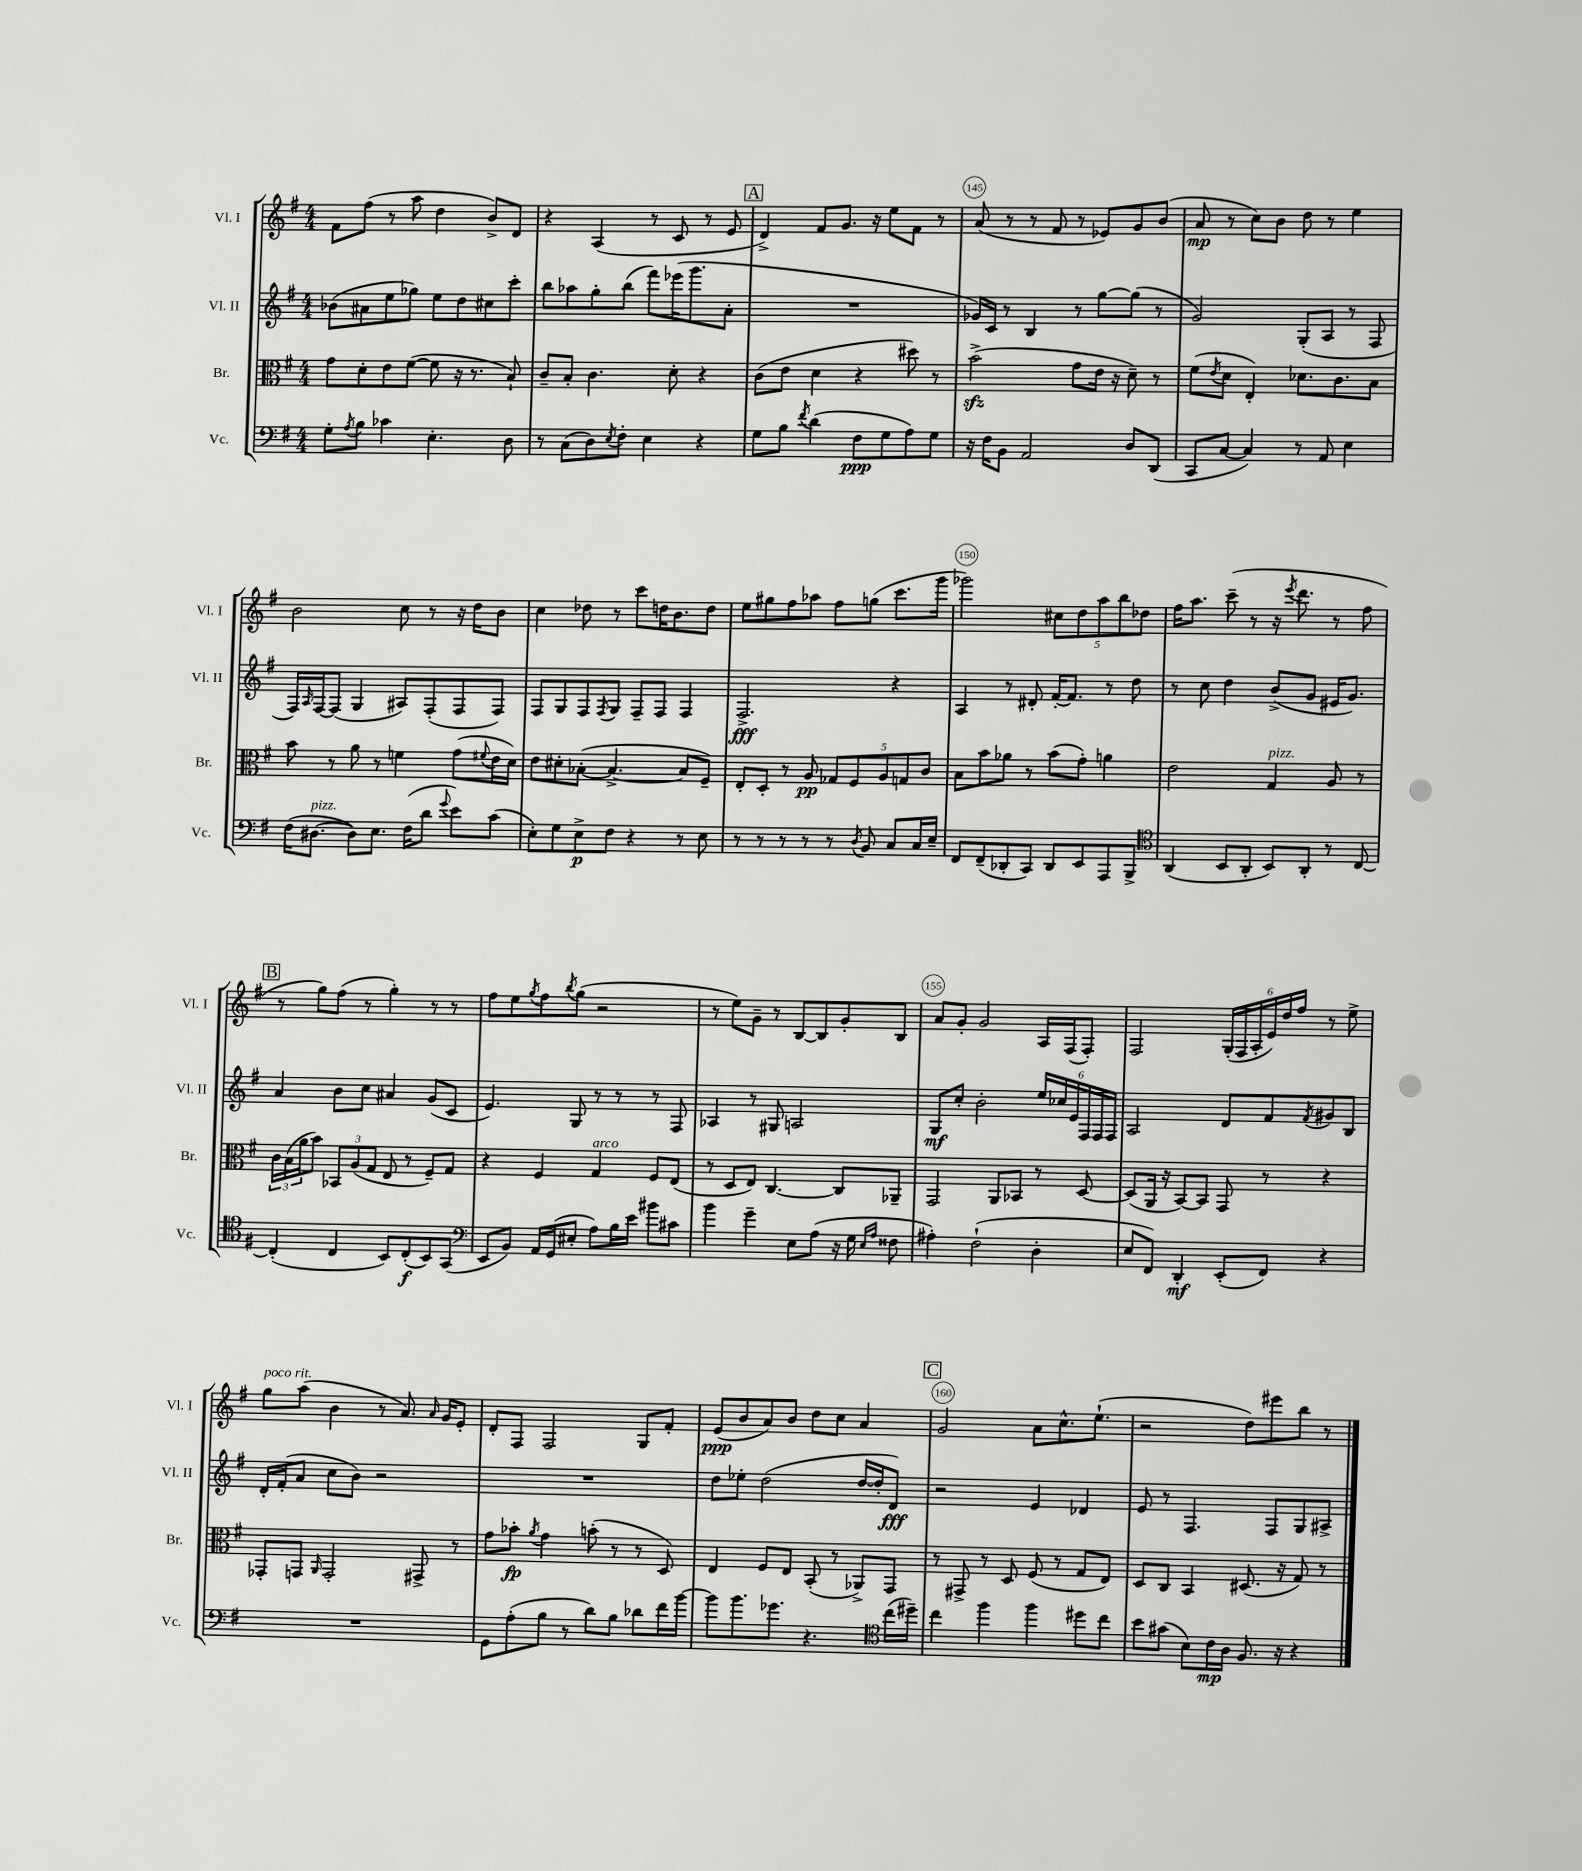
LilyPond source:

<<
\new StaffGroup <<
\new Staff = "s0" \with { instrumentName = "Vl. I" shortInstrumentName = "Vl. I" } {
    \clef treble \key g \major \numericTimeSignature \time 4/4
    fis'8 fis''8( r8 a''8 d''4 b'8->) d'8 |
    r4 a4( r8 c'8 r8 e'8 |
    \mark \markup { \box "A" } d'4->) fis'8 g'8. r16 e''8 fis'8 r8 |
    a'8( r8 r8 fis'8 r8 ees'8) g'8 b'8( |
    a'8\mp r8 c''8) b'8 d''8 r8 e''4 |
    b'2 c''8 r8 r16 d''16 b'8 |
    c''4 des''8 r8 c'''8 d''16 b'8. d''8 |
    e''8 gis''8 fis''8 aes''8 fis''8 g''8( c'''8. g'''16 |
    ges'''2) \tuplet 5/4 { cis''8 d''8 a''8 b''8 des''8 } |
    fis''16 a''8. c'''8--( r8 r16 \acciaccatura { e'''8 } d'''8. r8 fis''8 |
    \mark \markup { \box "B" } r8 g''8) fis''8( r8 g''4-.) r8 r8 |
    fis''8 e''8 \acciaccatura { g''8 } fis''8 \acciaccatura { b''8 } g''8( r2 |
    r8 e''8) g'8-- r8 b8~ b8 g'8-. b8 |
    a'8 g'8-. g'2 a16 fis16( fis8-.) |
    fis2 \tuplet 6/4 { g16-.( fis16 a16-. e'16) d''16 fis''16 } r8 e''8-> |
    g''8^\markup { \italic "poco rit." } a''8( b'4 r8 a'8.) \grace { a'16 } g'16 e'8-. |
    d'8-. fis8 fis2 g8 fis'8-. |
    e'8\ppp( b'8 a'8) b'8 d''8 c''8 a'4 |
    \mark \markup { \box "C" } g'2 a'8 c''8.-^ e''8.-!( |
    r2 d''8) eis'''8 b''8 r8 \bar "|." |
}
\new Staff = "s1" \with { instrumentName = "Vl. II" shortInstrumentName = "Vl. II" } {
    \clef treble \key g \major \numericTimeSignature \time 4/4
    bes'8( ais'8 e''8 ges''8) e''8 d''8 cis''8 c'''8-. |
    b''8 aes''8 g''8-. b''8( fis'''8) ees'''16( g'''8. a'8-. |
    \mark \markup { \box "A" } R1 |
    ges'16) c'16 r8 b4 r8 g''8~ g''8( r8 |
    g'2) g8-.( a8 r8 fis8 |
    fis16) \grace { a16 } fis16~ fis8( g4 ais8) fis8-.( fis8 fis8) |
    fis8 g8 fis8 \acciaccatura { fis8 } g8 fis8-- fis8 fis4 |
    fis2.->\fff r4 |
    a4 r8 dis'8-. fis'16~-. fis'8. r8 d''8 |
    r8 c''8 d''4 b'8->( g'8 eis'16 g'8.) |
    \mark \markup { \box "B" } a'4 b'8 c''8 ais'4 g'8( c'8 |
    e'4.) g8 r8 r8 r8 fis8 |
    aes4 r8 gis8 a2 |
    g8\mf c''8-. b'2-. \tuplet 6/4 { e''16 ces''16 e'16 fis16 fis16 fis16 } |
    a2 d'8 fis'8 \acciaccatura { fis'8 } gis'8 b8 |
    d'16-. fis'16-.( a'8 c''8 b'8) r2 |
    R1 |
    d''8 ees''8-. d''2( d''16~ d''16-. d'8\fff) |
    \mark \markup { \box "C" } r2 e'4 des'4 |
    e'8 r8 fis4. fis8 g8 ais8-> \bar "|." |
}
\new Staff = "s2" \with { instrumentName = "Br." shortInstrumentName = "Br." } {
    \clef alto \key g \major \numericTimeSignature \time 4/4
    g'8 d'8-. e'8 fis'8~( fis'8 r16 r8. b8-!) |
    c'8-- b8-. c'4. d'8-. r4 |
    \mark \markup { \box "A" } c'8( e'8 d'4 r4 dis''8) r8 |
    b'2->\sfz( g'8 e'16 r16 d'8--) r8 |
    fis'8( \acciaccatura { e'8 } d'8 e4-.) des'8. c'8. b8 |
    b'8 r8 a'8 r8 f'4 g'8( \appoggiatura { fis'8 } e'16 d'16) |
    e'8 dis'8-. bes8~-.( bes4.~-> bes8 fis8--) |
    e8-. d8-. r8 a8\pp \tuplet 5/4 { ges8 fis8 a8 g8 c'8 } |
    b8 b'8 aes'8 r8 b'8( g'8-.) a'4 |
    e'2 g4^\markup { \italic "pizz." } a8 r8 |
    \mark \markup { \box "B" } \tuplet 3/2 { c'16 b16( a'16 } b'8) \tuplet 3/2 { bes,8 a8( g8 } e8 r8 fis8--) g8 |
    r4 fis4 g4^\markup { \italic "arco" } fis8 e8( |
    r8 d8 e8) c4.~ c8 aes,8-- |
    g,2 a,8 bes,8 r8 d8~ |
    d8( a,16 r16 b,8~) b,8 g,8 r8 r4 |
    ges,8-. g,8 \grace { a,16 } g,2-. gis,8-> r8 |
    g'8 bes'8-.\fp \acciaccatura { a'8 } g'4 b'8-.( r8 r8 d8) |
    e4 fis8 e8 b,8-.( r8 aes,8->) g,8 |
    \mark \markup { \box "C" } r8 gis,8-> r8 d8 fis8( r8 g8 e8) |
    d8 c8 b,4 dis8.( r16 g8) r8 \bar "|." |
}
\new Staff = "s3" \with { instrumentName = "Vc." shortInstrumentName = "Vc." } {
    \clef bass \key g \major \numericTimeSignature \time 4/4
    g8-. \acciaccatura { a8 } b8 ces'4 e4.-. d8 |
    r8 c8( d8) \acciaccatura { e8 } fis8-. e4 r4 |
    \mark \markup { \box "A" } g8 b8 \acciaccatura { fis'8 } d'4( fis8\ppp g8 a8) g8 |
    r16 fis16 b,8 a,2 d8 d,8( |
    c,8 c8~ c4) r8 a,8 e4 |
    fis16( dis8.~^\markup { \italic "pizz." } dis8) e8. fis16( d'8 \appoggiatura { g'8 } e'8) c'8( |
    e8-.) g8 e8->\p fis8 r4 r8 e8 |
    r8 r8 r8 r8 r8 \acciaccatura { d8 } b,8 c8 c16 e16-- |
    fis,8 fis,8--( des,8-. c,8) des,8 e,8 a,,8 b,,8-> |
    \clef tenor a,4( b,8 a,8-. b,8) a,8-. r8 c8~ |
    \mark \markup { \box "B" } c4-.( c4 b,8) c8-.\f( b,8) g,8( |
    \clef bass e,8 b,8) a,16 g,16( eis8-. a8) b16 e'16 bis'8 cis'8 |
    b'4 g'4-- e8 a8( r16 g16 \grace { e16 a16 } fisis8 |
    ais4-.) fis2-!( d4-. |
    e8 fis,8) d,4-.\mf e,8-.( fis,8) r4 |
    R1 |
    g,8 a8-.( b8 r8 d'8) b8 des'8 fis'16 b'16~ |
    b'8 b'8. ges'8. r4. \clef tenor c''16( dis''16--) |
    \mark \markup { \box "C" } c''4 fis''4 fis''4 dis''8 c''8 |
    b'8 gis'8( b8) c'16\mp a16 fis8. r16 r4 \bar "|." |
}
>>
>>
\layout { \context { \Score currentBarNumber = #142 \override BarNumber.break-visibility = ##(#f #t #t) barNumberVisibility = #(every-nth-bar-number-visible 5) \override BarNumber.stencil = #(make-stencil-circler 0.1 0.3 ly:text-interface::print) } }
